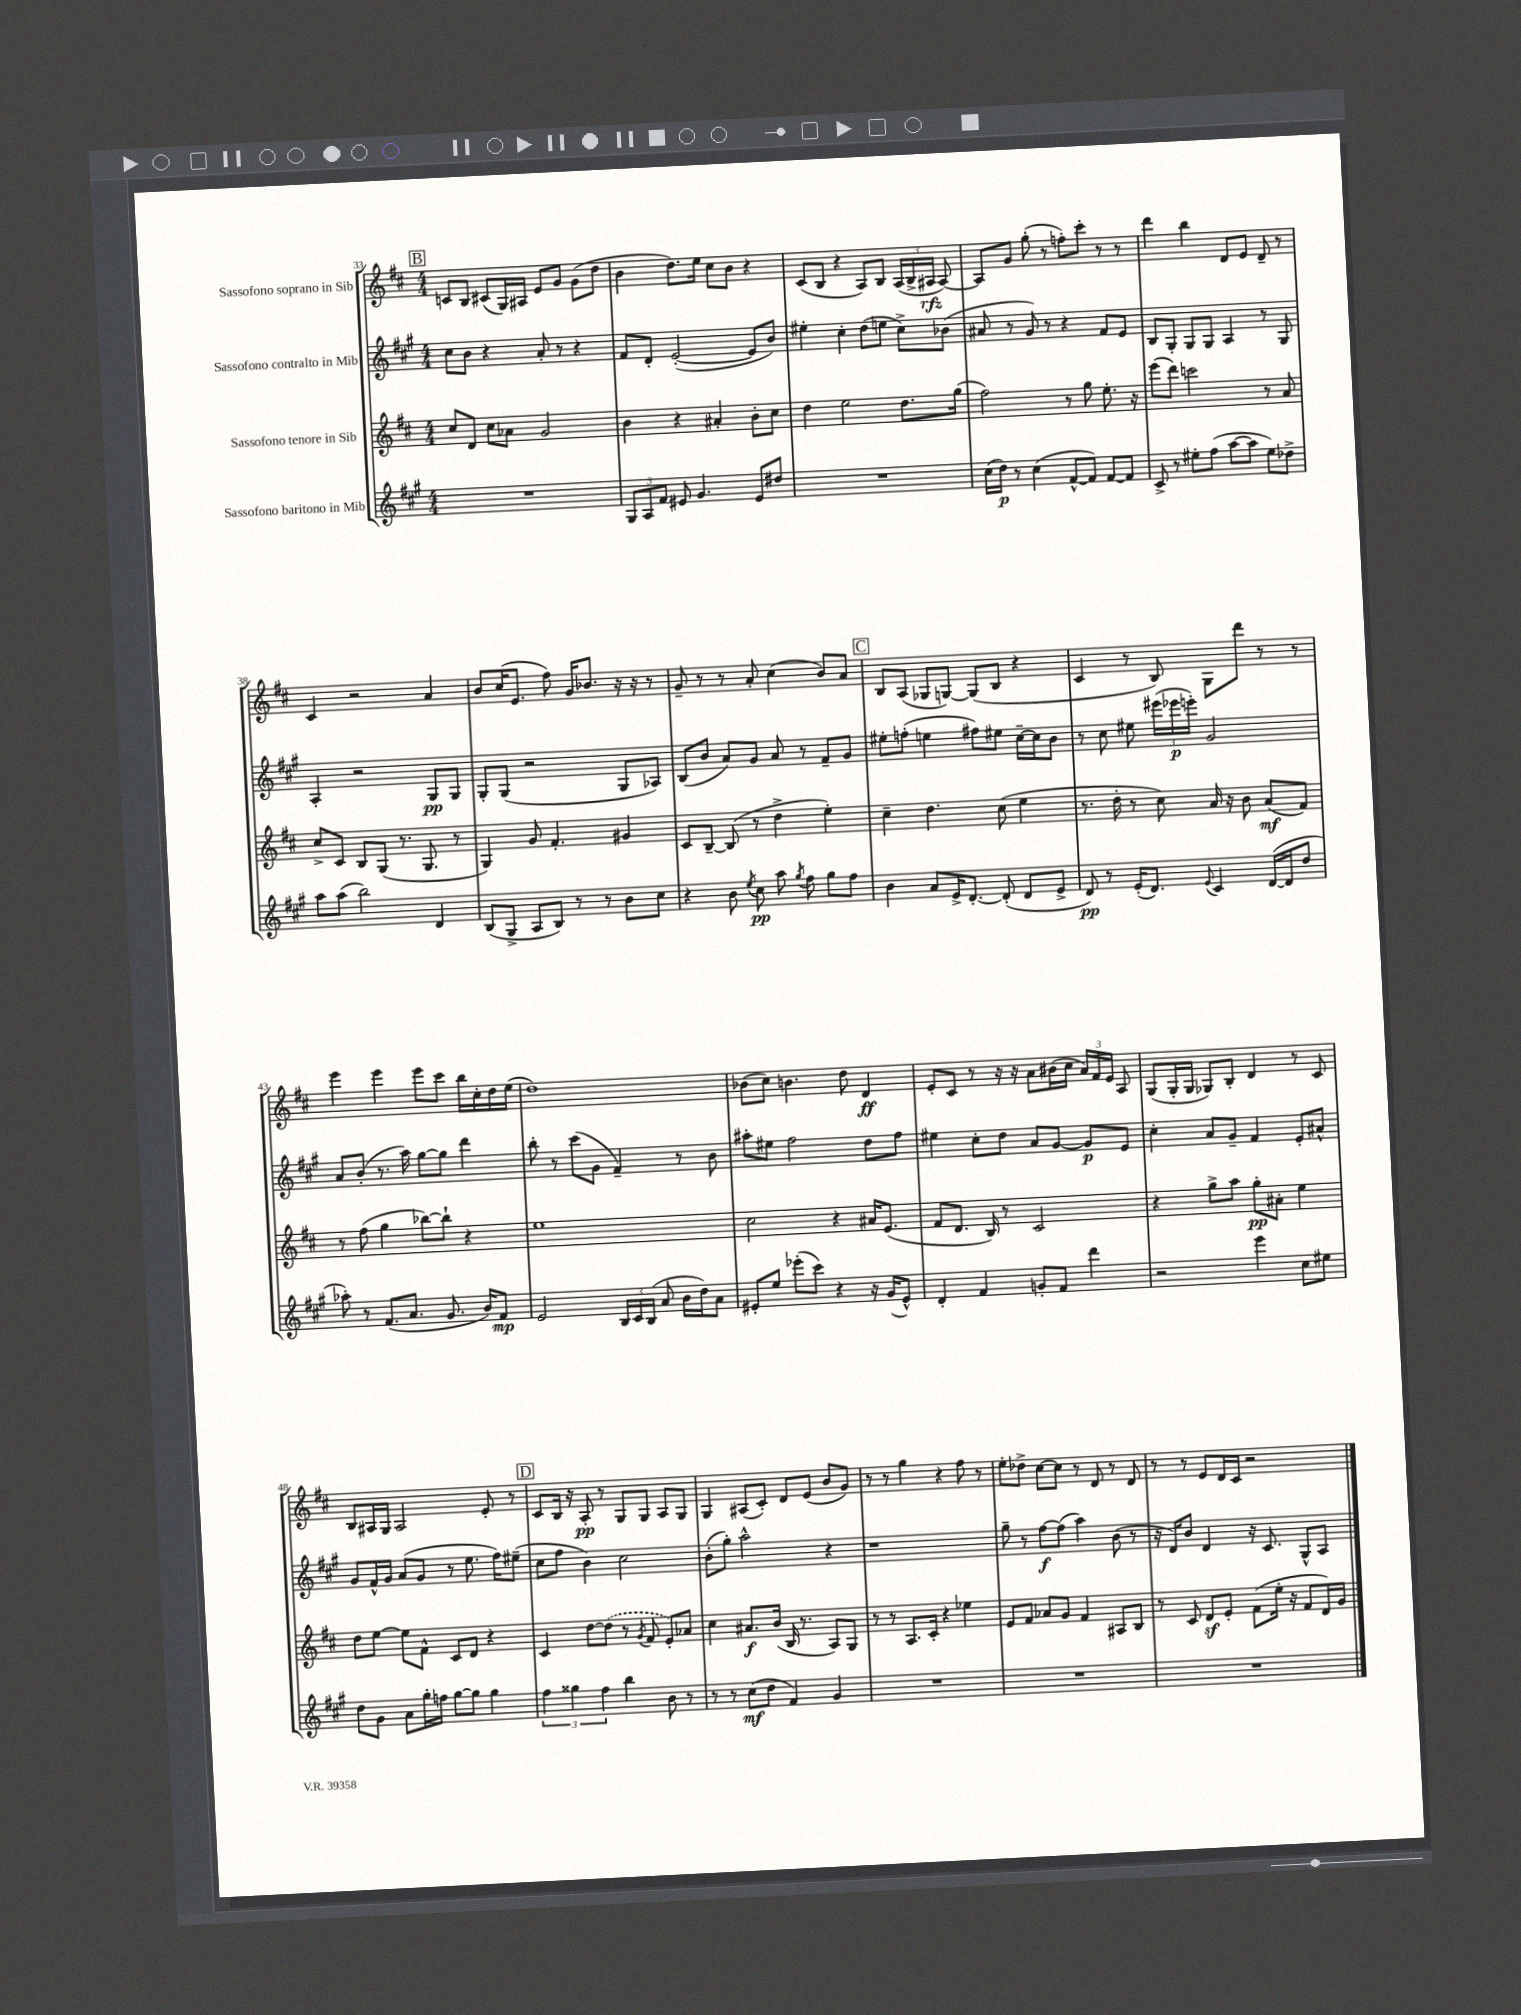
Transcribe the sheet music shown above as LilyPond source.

<<
\new StaffGroup <<
\new Staff = "s0" \with { instrumentName = "Sassofono soprano in Sib" } {
    \clef treble \key d \major \numericTimeSignature \time 4/4
    \autoBeamOff \mark \markup { \box "B" } c'8[ b8] cis'8[( g16) ais16] e'8[ g'8] g'8[( d''8] |
    b'4 d''8.[) e''16] cis''8[ b'8] r4 |
    cis'8[( b8] r4 a8[) b8] \tuplet 3/2 { a16[( b16-> ais16]\rfz } ais8~) |
    ais8[ g'8] g''8-.( r8 f''8[-.) cis'''8]-. r8 r8 |
    d'''4 b''4 d'8[ e'8] d'8-- r8 |
    cis'4 r2 a'4 |
    b'8[ cis''16( e'8.] fis''8) g'16[ bes'8.] r16 r16 r8 |
    g'8-- r8 r8 a'8-. cis''4( b'8[) a'8] |
    \mark \markup { \box "C" } b8[ a8]( ges8[ g8]~) g8[( b8] r4 |
    cis'4 r8 b8) g8[ d'''8] r8 r8 |
    e'''4 e'''4 e'''8[ cis'''8] b''16[ cis''16-. d''16 e''16]( |
    d''1) |
    bes'8[( cis''8]) b'4. d''8 d'4\ff |
    e'8[-. cis'8] r8 r16 r16 a'8[ bis'16( cis''16] \tuplet 3/2 { a'16[) fis'16 e'16] } a8 |
    g8[( g16-. g16] ges8[) b8]-. d'4 r8 cis'8 |
    b8[ ais16 g16] ais2 e'8-. r8 |
    \mark \markup { \box "D" } cis'8[ b16] r16 a8-.\pp r8 g8[ g8] a8[ g8] |
    g4 ais8[( cis'8]-.) d'8[ e'8]( b'8[ g'8]) |
    r8 r8 g''4 r4 fis''8 r8 |
    e''8[-. des''8]-> cis''8[~ cis''8] r8 d'8 r8 d'8 |
    r8 r8 e'8[ d'16 cis'16] r2 \bar "|." |
}
\new Staff = "s1" \with { instrumentName = "Sassofono contralto in Mib" } {
    \clef treble \key a \major \numericTimeSignature \time 4/4
    \autoBeamOff \mark \markup { \box "B" } cis''8[ b'8] r4 a'8-. r8 r4 |
    fis'8[ d'8]-. e'2~-.( e'8[ b'8]) |
    eis''4-. cis''4-. d''8[( e''8] cis''8[->) bes'8]( |
    ais'8 r8 gis'8) r8 r4 fis'8[ e'8] |
    b8[ gis8]-. gis8[ gis8] a4 r8 gis8 |
    a4-. r2 gis8[\pp gis8] |
    gis8[-. gis8]( r2 gis8[ aes8]) |
    b8[( b'8] a'8[) gis'8] a'8 r8 fis'8[-- gis'8] |
    \mark \markup { \box "C" } eis''8[-. f''8]-.( e''4 fis''8[) eis''8] cis''16[~-- cis''16 b'8] |
    r8 cis''8 eis''8 \tuplet 3/2 { eis'''16[( ees'''16\p e'''16]-.) } gis'2 |
    a'8[ b'8]-.( r8. a''16) gis''8[~ gis''8] d'''4 |
    b''8-. r8 cis'''8[( gis'8] fis'4--) r8 b'8 |
    ais''8[-. eis''8] fis''2 d''8[ fis''8] |
    eis''4 cis''8[-. d''8] a'8[ gis'8]~ gis'8[\p e'8] |
    cis''4-. a'8[ gis'8]-- fis'4 e'8[-. ais'8]-^ |
    gis'8[ fis'16-^ gis'16] a'8[( gis'8] r8 e''8. fis''16[) eis''8]--( |
    \mark \markup { \box "D" } cis''8[ fis''8] b'4) cis''2 |
    b'8[-.( gis''8]-.) a''2-^ r4 |
    r1 |
    gis''8-- r8 fis''8[~\f fis''8]( a''4) b'8( r8 |
    r16 d'16[) b'8] d'4 r16 cis'8. gis8[-^ a8] \bar "|." |
}
\new Staff = "s2" \with { instrumentName = "Sassofono tenore in Sib" } {
    \clef treble \key d \major \numericTimeSignature \time 4/4
    \autoBeamOff \mark \markup { \box "B" } cis''8[ d'8] cis''8[ aes'8] g'2 |
    b'4 r4 ais'4-. b'8[-. cis''8] |
    d''4 e''2 d''8.[ g''16]( |
    fis''2) r8 g''8 e''8.-. r16 |
    e'''8[( d'''8]) c'''2 r8 a'8 |
    cis''8[-> cis'8] b8[ g8]( r8. g8. r8 |
    g4) g'8 fis'4.-. gis'4 |
    cis'8[ b8]~-- b8( r8 d''4-> e''4-.) |
    \mark \markup { \box "C" } cis''4-- d''4. cis''8( e''4 |
    r8. d''16-. r8 cis''8) a'16 r16 b'8 a'8[\mf( fis'8]) |
    r8 fis''8( g''4 bes''8[~) bes''8]-! r4 |
    e''1 |
    cis''2 r4 ais'16[ e'8.]( |
    fis'8[ d'8.] b16) r8 cis'2 |
    r4 g''8[-> a''8] g''8[-.\pp ais'8]-. e''4 |
    d''8[ e''8]~ e''8[ fis'8]-^ cis'8[ d'8] r4 |
    \mark \markup { \box "D" } cis'4 d''8[~ \once \slurDashed d''8]( r8 \acciaccatura { g'8 } fis'8 e'8[-.) aes'8] |
    cis''4 ais'8.[\f b'16]( b16 r8. a8[) g8] |
    r8 r8 a8.[ cis'16]-. r4 ees''4 |
    e'8[ fis'8] aes'8[ g'8] fis'4 ais8[ b8] |
    r8 cis'8 d'8[\sf e'8]-. fis'8[( e''16]-. r16 fis'8[ d'16) g'16] \bar "|." |
}
\new Staff = "s3" \with { instrumentName = "Sassofono baritono in Mib" } {
    \clef treble \key a \major \numericTimeSignature \time 4/4
    \autoBeamOff \mark \markup { \box "B" } R1 |
    \tuplet 3/2 { gis8[ a8 fis'8] } eis'8 gis'4. eis'8[ dis''8] |
    R1 |
    cis''16[( d''16]\p) r8 cis''4( fis'8[~-^ fis'8]) fis'8[~ fis'8] |
    cis'8-> r8 eis''8[-. fis''8]( a''8[~ a''8] eis''8[) des''8]-> |
    a''8[ a''8]( b''2) d'4 |
    b8[( gis8]-> a8[ b8]) r8 r8 b'8[ cis''8] |
    r4 b'8 \acciaccatura { e''8 } cis''8\pp a''8 \acciaccatura { gis''8 } fis''8 gis''8[ fis''8] |
    \mark \markup { \box "C" } b'4 a'8[ e'16-> d'8.]~-. d'8-.( d'8[ e'8]-> |
    d'8\pp) r8 e'16[-.( d'8.]) \appoggiatura { e'8 } cis'4 d'16[~( d'16 d''8] |
    aes''8-.) r8 fis'8.[( a'8.] gis'8. b'16[) fis'8]\mp |
    e'2 \tuplet 3/2 { b16[ cis'16 b16]( } a'8 b'16[ d''16) a'8] |
    eis'8[-. e''8] ees'''8[-.( cis'''8]) r4 r16 gis'16[( eis'8]-^) |
    d'4-. fis'4 g'8[-. fis'8] d'''4 |
    r2 e'''4 cis''8[ eis''8] |
    d''8[ gis'8] a'8[ gis''16-. f''16] gis''8[~ gis''8] gis''4 |
    \mark \markup { \box "D" } \tuplet 3/2 { fis''4 gisis''4 fis''4 } b''4 b'8 r8 |
    r8 r8 cis''8[\mf( d''8] fis'4) gis'4 |
    R1 |
    R1 |
    R1 \bar "|." |
}
>>
>>
\layout { \context { \Score currentBarNumber = #33 } }
